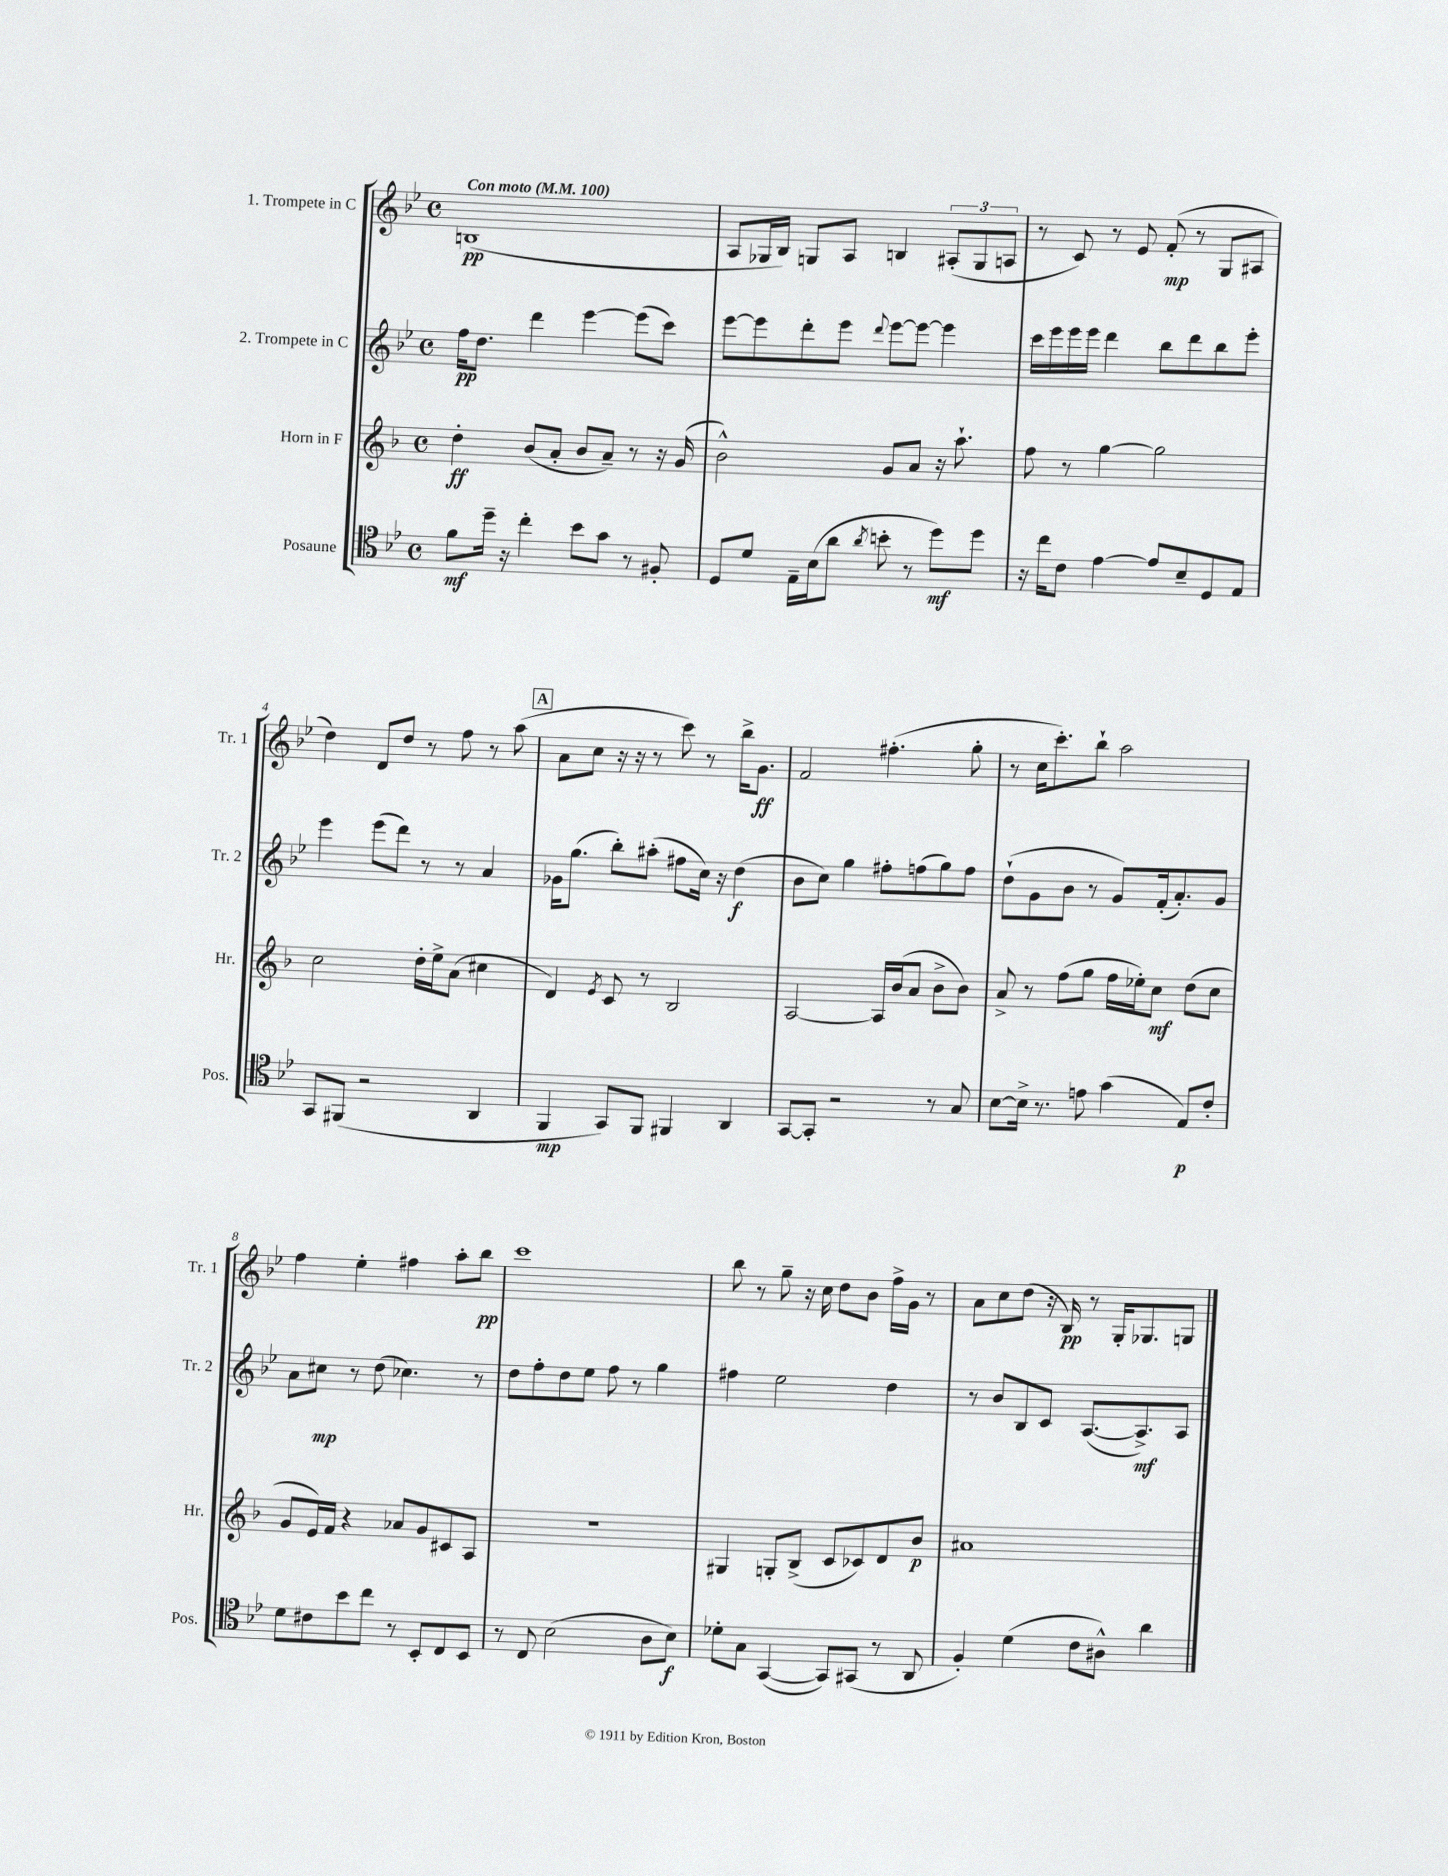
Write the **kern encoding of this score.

**kern	**kern	**kern	**kern
*staff4	*staff3	*staff2	*staff1
*clefC4	*clefG2	*clefG2	*clefG2
*k[b-e-]	*k[b-]	*k[b-e-]	*k[b-e-]
*M4/4	*M4/4	*M4/4	*M4/4
*met(c)	*met(c)	*met(c)	*met(c)
*MM100	*MM100	*MM100	*MM100
8f\L	4dd'\	16ff\LK	(1B
.	.	8.dd\J	.
16dd~\Jk	.	.	.
16r	.	.	.
4cc'\	(8b-/L	4ddd\	.
.	8a'/J	.	.
8b-\L	8b-/L	[4eee-\	.
8g\J	8a~/J)	.	.
8r	8r	(8eee-\]L	.
8F#'/	16r	8ccc\J)	.
.	(16g/	.	.
=	=	=	=
8D/L	2b-^^\)	[8eee-\L	8A/L
8d/J	.	8eee-\]	16G-/L
.	.	.	16B-/JJ)
16E-~\LL	.	8ddd'\	8G/L
(16B-\J	.	.	.
8a\J	.	8eee-\J	8A/J
8qa/	.	8qqddd/	.
8b'\	8g/L	[8eee-\L	4B/
8r	8a/J	8eee-\_J	.
8dd\L)	16r	4eee-\]	(12A#'/L
.	8.aa`\	.	.
.	.	.	12G/
8dd\J	.	.	.
.	.	.	12A/J
=	=	=	=
16r	8ff\	16ccc\LL	8r
16cc\LK	.	16eee-\	.
8c\J	8r	16eee-\	8c/)
.	.	16eee-\JJ	.
[4e-\	[4gg\	4ddd\	8r
.	.	.	8e-/
8e-/]L	2gg\]	8bb-\L	(8f'/
8B-~/	.	8ddd\	8r
8D/	.	8bb-\	8G/L
8E-/J	.	8eee-'\J	8A#/J
=	=	=	=
8GG/L	2cc\	4eee-\	4dd\)
(8FF#/J	.	.	.
2r	.	(8eee-\L	8d/L
.	.	8ddd\J)	8dd/J
.	16dd'\LL	8r	8r
.	16ee^\J	.	.
.	(8a\J	8r	8ff\
4AA/	4cc#\	4a/	8r
.	.	.	(8aa\
=	=	=	=
4FF/	4d/)	16g-\LK	8a\L
.	.	(8.gg\J	.
.	.	.	8cc\J
.	8qe/	.	.
8GG/L)	8c/	8bb-'\L)	16r
.	.	.	16r
8FF/J	8r	(8aa#'\J	8r
4FF#/	2B-/	8ff#\L	8ccc\)
.	.	16cc\Jk)	8r
.	.	16r	.
4AA/	.	(4dd\	16bb-^\LK
.	.	.	8.g\J
=	=	=	=
[8GG/L	[2A/	8b-\L	2f/
8GG'/]J	.	8cc\J)	.
2r	.	4gg\	.
.	16A/]LL	8ff#'\L	(4.ff#'\
.	(16b-/J	.	.
.	8a/J	(8ff\	.
8r	8b-^\L	8gg\)	.
8G/	8b-\J)	8ff\J	8gg'\
=	=	=	=
[8B-\L	8a^/	(8dd`\L	8r
16B-^\]Jk	8r	8g\	16cc\LK
8.r	.	.	8.ccc'\)
.	(8ff\L	8b-\J	.
8e\	8gg\J	8r	8bb-`\J
(4g\	16ff\LL	8g/L)	2aa\
.	16ee-'\J)	.	.
.	8cc\J	(16f'/k	.
.	.	8.a'/)	.
8E-/L)	(8dd\L	.	.
8c'/J	8cc\J	8g/J	.
=	=	=	=
8d\L	8g/L	8a\L	4ff\
8c#\	16e/L)	8cc#\J	.
.	16f/JJ	.	.
8b-\	4r	8r	4ee-'\
8cc\J	.	(8dd\	.
8r	8a-/L	4.cc-\)	4ff#\
8BB-'/L	8g/	.	.
8C/	8c#/	.	8aa'\L
8BB-/J	8A/J	8r	8bb-\J
=	=	=	=
8r	1r	8dd\L	1ccc
8C/	.	8ff'\	.
(2B-\	.	8dd\	.
.	.	8ee-\J	.
.	.	8ff\	.
.	.	8r	.
8A\L	.	4gg\	.
8B-\J)	.	.	.
=	=	=	=
8d-'\L	4G#/	4ff#\	8bb-\
8G\J	.	.	8r
([4GG/	8G'/L	2ee-\	8gg~\
.	(8B-^/J	.	16r
.	.	.	16cc\
8GG/]L)	8c/L	.	8dd\L
(8GG#/J	8c-/)	.	8b-\J
8r	8d/	4dd\	16ff^\LL
.	.	.	16g\JJ
8AA/	8b-/J	.	8r
=	=	=	=
4F'/)	1a#	8r	8a\L
.	.	8b-/L	8cc\
(4d\	.	8B-/	(8dd\J
.	.	8c/J	16r
.	.	.	16B-/)
8c\L	.	([8.A/L	8r
8A#^^\J)	.	.	16G'/LK
.	.	8.A^/])	8.G-/
4a\	.	.	.
.	.	8A/J	8G/J
==	==	==	==
*-	*-	*-	*-
